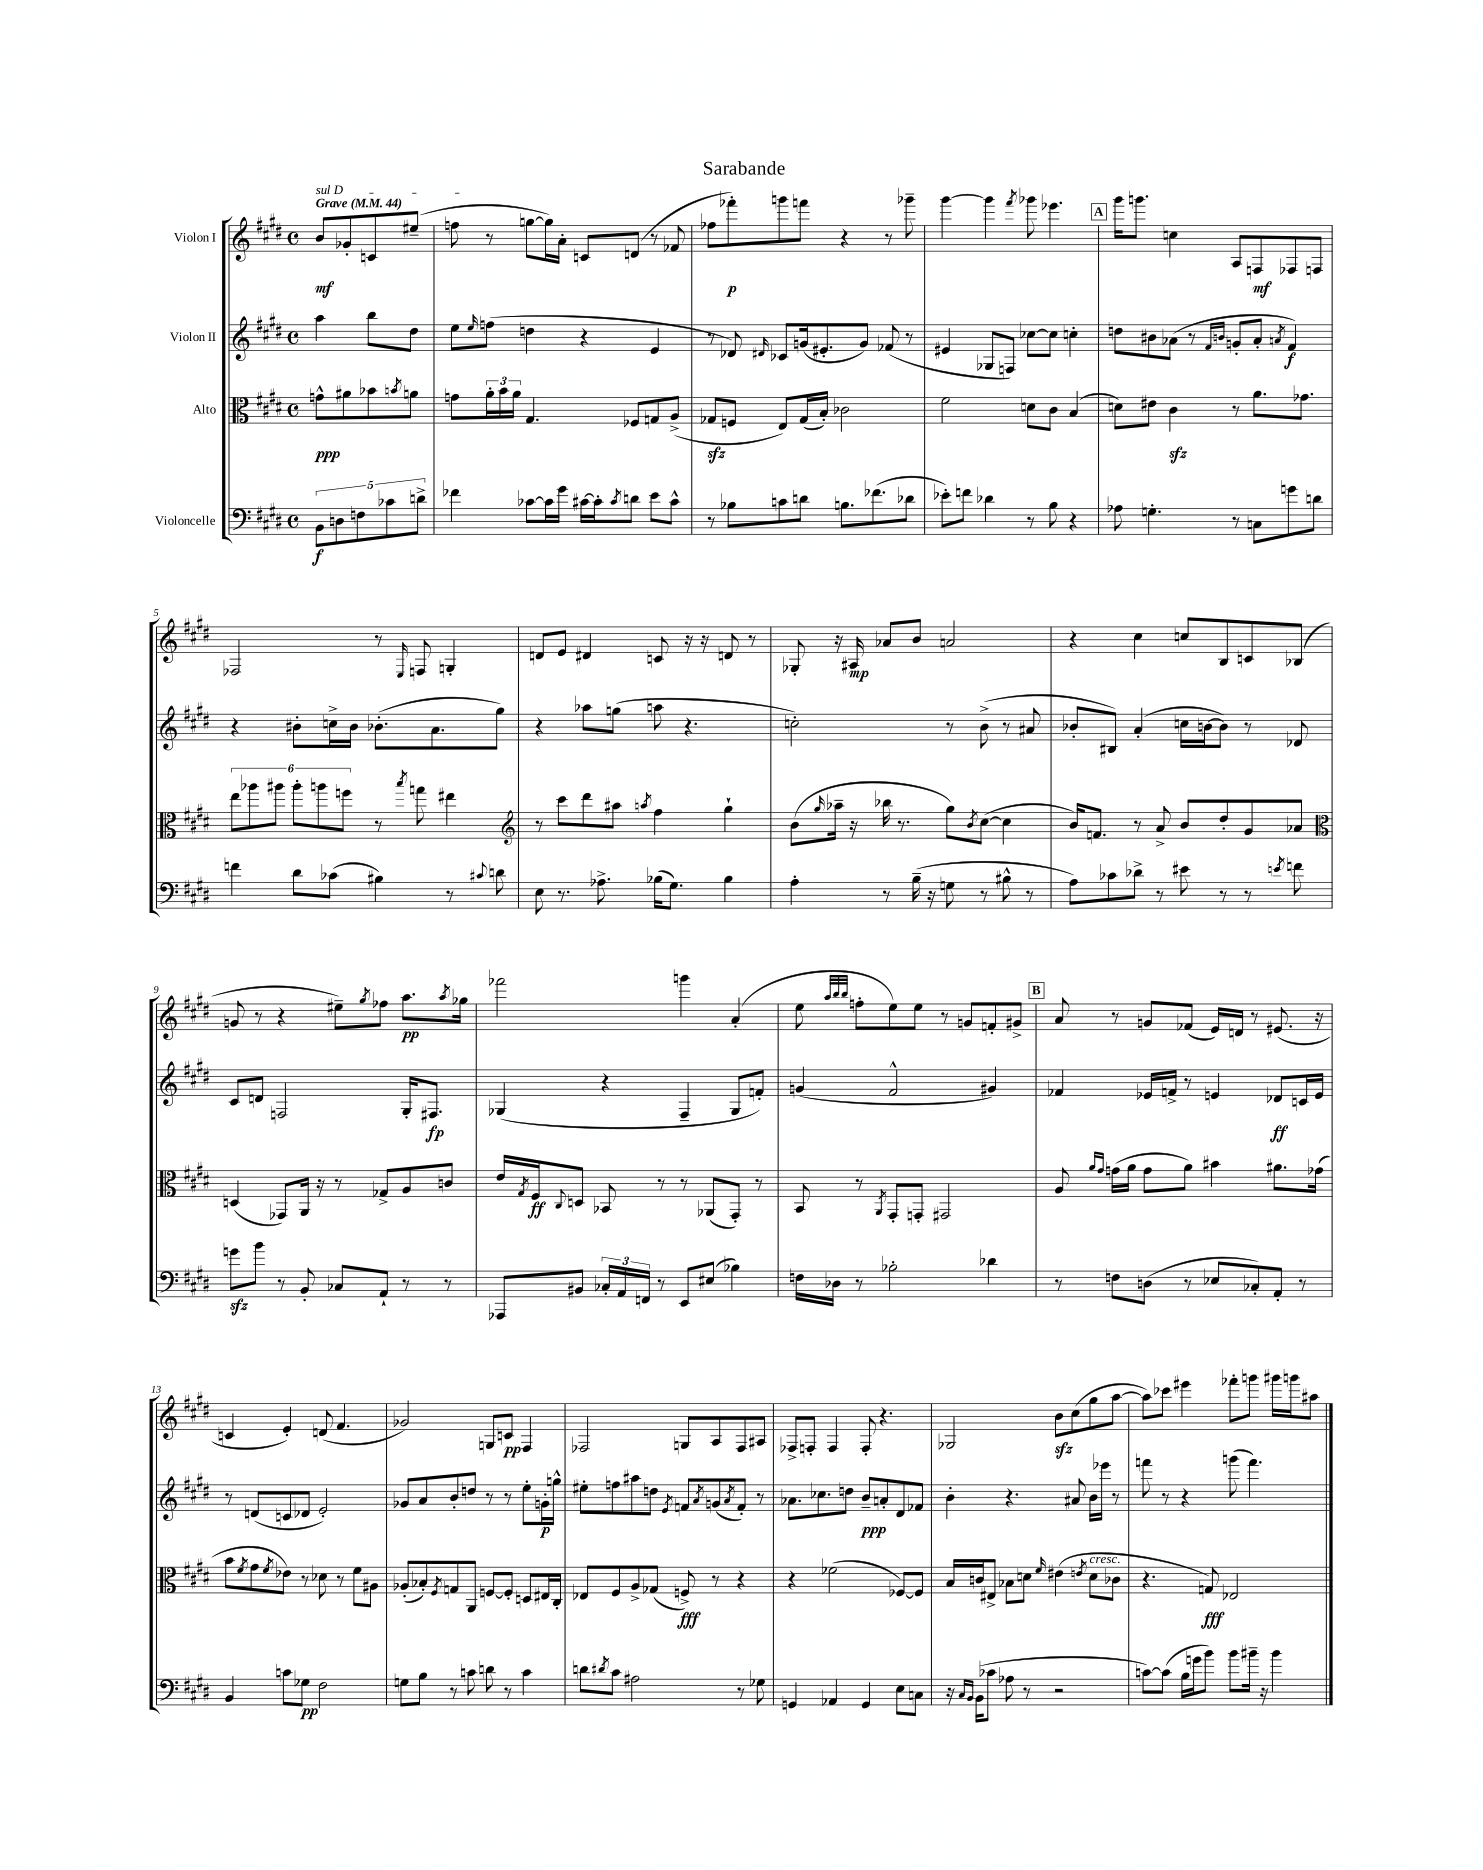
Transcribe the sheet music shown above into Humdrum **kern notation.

**kern	**kern	**kern	**kern
*staff4	*staff3	*staff2	*staff1
*clefF4	*clefC3	*clefG2	*clefG2
*k[f#c#g#d#]	*k[f#c#g#d#]	*k[f#c#g#d#]	*k[f#c#g#d#]
*M4/4	*M4/4	*M4/4	*M4/4
*met(c)	*met(c)	*met(c)	*met(c)
*MM44	*MM44	*MM44	*MM44
10BB	8g^^	4aa	8b
10D	.	.	.
.	8a#	.	8g-'
10F	.	.	.
.	8b-	8bb	8c
10c-	.	.	.
.	8qb	.	.
.	8a	8dd#	(8ee#~
10d^	.	.	.
=	=	=	=
4f-	8g	8ee	8ff
.	.	16qqee	.
.	24a'	(8ff	8r
.	24b	.	.
.	24a	.	.
[8c-	4.G#	4dd	[8gg
16c-]	.	.	16gg])
16g#	.	.	16a'
[16c#	.	4r	8c
16c#']	.	.	.
8qc#	.	.	.
8d	8F-	.	(8d
8e	8G	4e	8r
8c#^^	(8A^	.	8f-
=	=	=	=
8r	8G-	8r	8ff-
8B-	8F	8d-)	8fff-')
.	.	16qqd#	.
8c	8E)	8c-	8ggg
8d	(16G-	(16g	8fff
.	16B')	8.e#'	.
8.B	2c-	.	4r
.	.	8g)	.
(8.f-	.	.	.
.	.	(8f-	8r
8d-	.	8r	8ggg-~
=	=	=	=
8e-')	2f#	4e#	[4ggg#
8f	.	.	.
4d-	.	8G-	4ggg#]
.	.	8F)	.
.	.	.	8qfff#
8r	8d	[8cc-	8ggg-
8B	8c#	8cc-]	4.eee-
4r	(4B	4cc'	.
=	=	=	=
8A-	8d)	8dd	16ggg#
.	.	.	8.ggg
4.G'	8e#	8b#	.
.	4c#	(8a-	4cc
.	.	8r	.
.	.	16qqf#	.
.	.	16qqb	.
8r	8r	8g'	8A
8C	8.a	8a-'	8F
.	.	8qa	.
8g	.	4f#)	8F-
.	8.g-	.	.
8d	.	.	8F
=	=	=	=
4f	12ee	4r	2F-
.	12aa-	.	.
.	12aa#	.	.
8d#	12aa#'	8b#'	.
.	12aa	.	.
(8c-	.	16cc^	.
.	12ff	.	.
.	.	16b#	.
4B#)	8r	(8.b-'	8r
.	8qbb	.	16qqE
.	8gg	.	8F
.	.	8.a	.
8r	4ee#	.	4G'
8qqc#	.	.	.
8d	.	8gg#)	.
=	=	=	=
*	*clefG2	*	*
8E	8r	4r	8d
8.r	8ccc#	.	8e
.	8ddd#	8aa-	4d#
8.A-^	.	.	.
.	8aa#	(8gg	.
.	8qaa	.	.
(16B-	4ff#	8aa	8c
8.G#)	.	.	.
.	.	4.r	16r
.	.	.	16r
4B-	4gg#`	.	8d
.	.	.	8r
=	=	=	=
4A'	(8b	2cc')	8G-'
.	16qqgg#	.	.
.	16aa-~	.	16r
.	16r	.	16A#
8r	16bb-	.	8a-
.	8.r	.	.
(16B~	.	.	8b
16r	.	.	.
8G	8gg#)	8r	2a
.	8qb	.	.
8r	([8cc#	(8b^	.
8B#^^	4cc#]	8r	.
8r	.	8a#	.
=	=	=	=
8A)	16b)	8b-'	4r
.	8.f	.	.
8c-	.	8B#)	.
8d-^	8r	(4a'	4cc#
8r	8a^	.	.
8e#	8b	16cc	8cc
.	.	[16b	.
8r	8dd#'	8b])	8B
8r	8g#	8r	8c
8qe	.	.	.
8f	8a-	8d-	(8B-
=	=	=	=
*	*clefC3	*	*
8g	(4D	8c#	8g
8b	.	8d	8r
8r	8GG-)	2F	4r
8BB'	16AA	.	.
.	16r	.	.
8C-	8r	.	8ee#~)
.	.	.	8qgg#
8AA`	8G-^	.	8ff-
8r	8A	16G#'	8.aa
.	.	8.F#	.
8r	8c	.	.
.	.	.	8qaa
.	.	.	16gg-
=	=	=	=
8AAA-	16e	(4G-	2fff-
.	8qG#	.	.
.	16F#	.	.
.	8qqC#	.	.
8BB#	8D	.	.
24C-'	8BB-	4r	.
24AA	.	.	.
24FF	.	.	.
8r	8r	.	.
8EE	8r	4F#~	4ggg
(8E#	(8AA-	.	.
4B-)	8GG#')	8G-	(4a'
.	8r	8f')	.
=	=	=	=
16F	8BB	(4g	8ee
16D-	.	.	.
.	.	.	32qqaa
.	.	.	32qqbb
.	.	.	32qqbb
8r	8r	.	8ff'
.	8qAA	.	.
2B-'	8GG#'	2f#^^	8ee)
.	8GG'	.	8ee
.	2GG#	.	8r
.	.	.	8g
4d-	.	4g#)	8f'
.	.	.	8g#^
=	=	=	=
8r	8A	4f-	8a
.	16qqa	.	.
.	16qqg#	.	.
8F	(16g	.	8r
.	16a	.	.
(8D	8g	16e-	8g
.	.	16f^	.
8r	8a)	8r	(8f-
8E-	4b#	4e	16e)
.	.	.	16d
8C-')	.	.	8r
8AA'	8.a#	8d-	(8.e#
8r	.	16c	.
.	(16g-	16e	16r
=	=	=	=
4BB	8b	8r	4c
.	8qf#	.	.
.	8g#	(8d	.
.	8qf#	.	.
8c	8e-)	8c	4e')
8G-	8r	8d-	.
2F#	8d-	2e')	(8d
.	8r	.	4.f#
.	8f#	.	.
.	8A#	.	.
=	=	=	=
8G	(8A-'	8g-	2g-)
8B	8B-')	8a	.
.	8qF#	.	.
8r	8G	8b'	.
8c	8AA	8dd	.
8d	[8F	8r	8G
8r	8F']	8r	8c
4c	8D	8ee'	4F#
.	16E#	16g'	.
.	16C#'	16gg^^	.
=	=	=	=
8d	8E-	8ee#'	2F-
8qd#	.	.	.
8c#	8F#	8ff	.
2A#	8A^	8aa#	.
.	(8G-	8dd	.
.	.	8qe	.
.	8F^)	8f	8G
.	.	8qa	.
.	8r	(8g	8A
.	.	8qa	.
8r	4r	8f')	8F-
8G-	.	8r	8A#
=	=	=	=
4GG	4r	8.a-	8F-^
.	.	.	8F'
.	.	8.cc-	.
4AA-	(2f-	.	4F
.	.	8dd	.
4GG	.	8b~	8F'
.	.	8a'	4.r
8E	[8F-)	8d#	.
8C	8F-]	8f-	.
=	=	=	=
16r	16B	4b'	2G-
16qqC#	.	.	.
16qqBB	.	.	.
(16BB	16c	.	.
8c-	8E#^	.	.
8A-	8B-	4.r	.
8r	8d	.	.
.	16qqf#	.	.
2r	(4e#	.	8b
.	.	8a#	(8cc#
.	8qe	.	.
.	8d	16b	8gg#
.	.	16eee-	.
.	8c-	8r	[8aa
=	=	=	=
[8c)	4.r	8fff	8aa])
(8c]	.	8r	8ccc-
16B	.	4r	4eee#
16g	.	.	.
8b)	8G)	.	.
8b	2E-	(8ggg	8fff-'
16b#~	.	4.fff)	8ggg
16r	.	.	.
4b#	.	.	16ggg#
.	.	.	16ggg
.	.	.	8aa#
==	==	==	==
*-	*-	*-	*-
